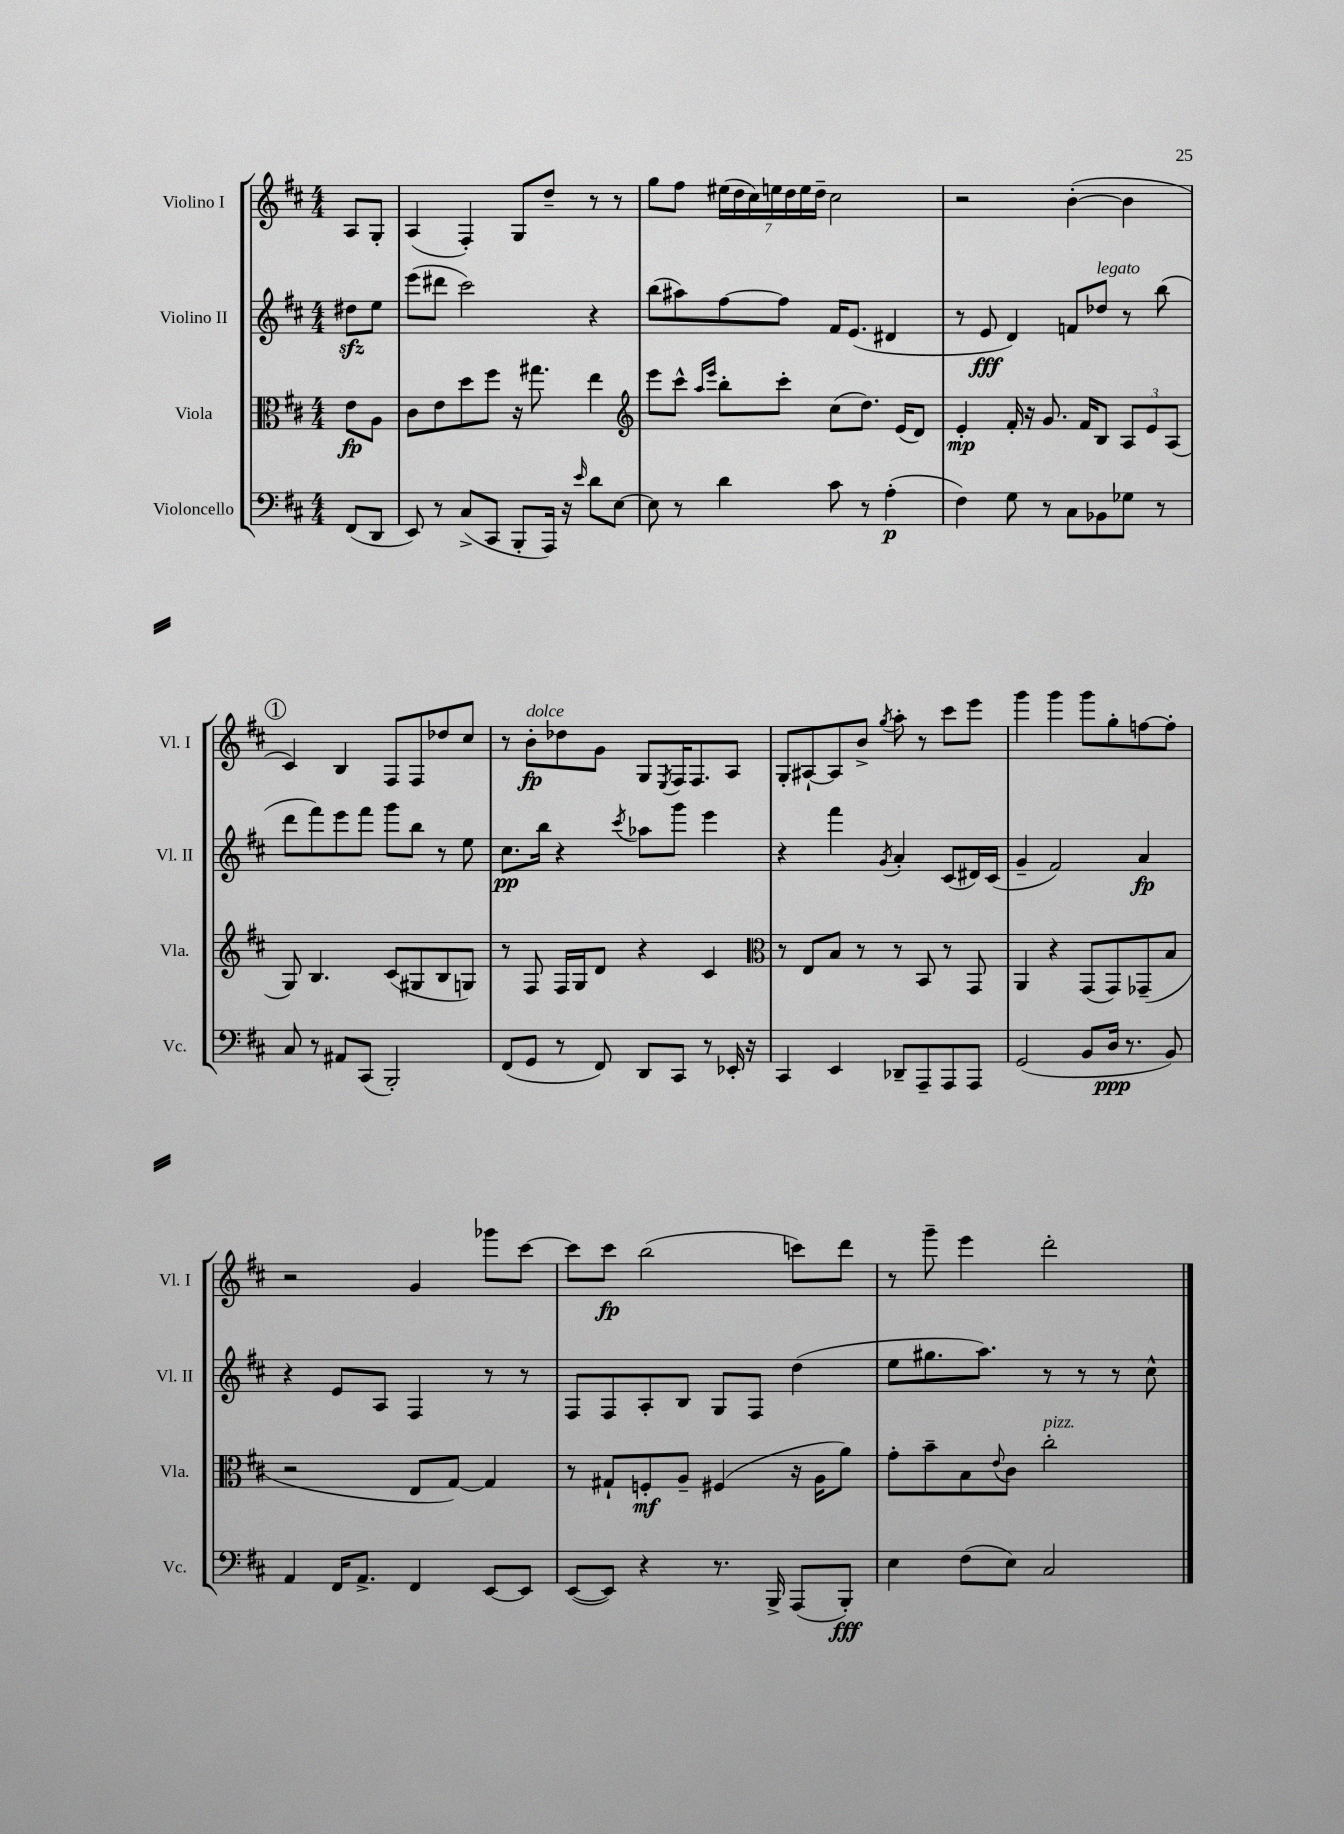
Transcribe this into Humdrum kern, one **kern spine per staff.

**kern	**kern	**kern	**kern
*staff4	*staff3	*staff2	*staff1
*clefF4	*clefC3	*clefG2	*clefG2
*k[f#c#]	*k[f#c#]	*k[f#c#]	*k[f#c#]
*M4/4	*M4/4	*M4/4	*M4/4
(8FF#	8e	8dd#	8A
8DD	8A	8ee	8G'
=	=	=	=
8EE)	8c#	(8eee	(4A
8r	8e	8ddd#	.
(8C#^	8dd	2ccc#)	4F#')
8CC#	8ff#	.	.
8BBB'	16r	.	8G
.	8.gg#	.	.
16AAA)	.	.	8dd~
16r	.	.	.
16qqe	.	.	.
8d	4ee	4r	8r
[8E	.	.	8r
=	=	=	=
*	*clefG2	*	*
8E]	8eee	(8bb	8gg
8r	8ccc#^^	8aa#)	8ff#
.	16qqaa	.	.
.	16qqeee	.	.
4d	8bb'	[8ff#	(28ee#
.	.	.	28dd
.	.	.	28cc#)
.	.	.	28ee
.	8ccc#'	8ff#]	.
.	.	.	28dd
.	.	.	28ee
.	.	.	28dd~
8c#	(8cc#	16f#	2cc#
.	.	(8.e	.
8r	8.dd)	.	.
(4A'	.	4d#	.
.	(16e	.	.
.	8d)	.	.
=	=	=	=
4F#)	4e'	8r	2r
.	.	8e	.
8G	16f#'	4d)	.
.	16r	.	.
8r	8.g	.	.
8C#	.	8f	([4b'
.	16f#	.	.
8BB-	8B	8dd-	.
8G-	12A	8r	4b]
.	12e	.	.
8r	.	(8bb	.
.	(12A	.	.
=	=	=	=
8C#	8G)	8ddd	4c#)
8r	4.B	8fff#)	.
8AA#	.	8eee	4B
(8CC#	.	8fff#	.
2BBB')	(8c#	8ggg	8F#
.	8G#	8bb	8F#
.	8B	8r	8dd-
.	8G)	8ee	8cc#
=	=	=	=
(8FF#	8r	8.cc#	8r
8GG	8F#	.	8b'
.	.	16bb	.
8r	16F#	4r	8dd-
.	16G	.	.
8FF#)	8d	.	8g
.	.	8qccc#	.
8DD	4r	8aa-	8G
.	.	.	8qE
8CC#	.	8ggg	16F#
.	.	.	8.F#
8r	4c#	4eee	.
16EE-'	.	.	8A
16r	.	.	.
=	=	=	=
*	*clefC3	*	*
4CC#	8r	4r	8G'
.	8E	.	[8A#`
4EE	8B	4fff#	8A#]
.	8r	.	8b^
.	.	8qg	8qgg
8DD-~	8r	4a'	8aa'
8AAA~	8BB	.	8r
8AAA	8r	(8c#	8ccc#
8AAA	8GG	16d#)	8eee
.	.	(16c#	.
=	=	=	=
(2GG	4AA	4g~	4ggg
.	4r	2f#)	4ggg
8BB	(8GG	.	8ggg
16D	8GG)	.	8gg'
8.r	.	.	.
.	(8GG-~	4a	[8ff
8BB)	8B	.	8ff']
=	=	=	=
4AA	2r	4r	2r
16FF#	.	8e	.
8.AA^	.	.	.
.	.	8A	.
4FF#	8E	4F#	4g
.	[8G)	.	.
[8EE	4G]	8r	8ggg-
8EE]	.	8r	[8ccc#
=	=	=	=
([8EE	8r	8F#	8ccc#]
8EE])	8G#`	8F#	8ccc#
4r	8F'	8A'	(2bb
.	8A~	8B	.
8.r	(4F#	8G	.
.	.	8F#	.
16BBB^	.	.	.
(8AAA	16r	(4dd	8ccc)
.	16A	.	.
8BBB')	8a)	.	8ddd
=	=	=	=
4E	8g'	8ee	8r
.	8b~	8.gg#	8ggg~
(8F#	8B	.	4eee
.	.	8.aa)	.
.	8qqe	.	.
8E)	8c#	.	.
2C#	2cc#'	8r	2ddd'
.	.	8r	.
.	.	8r	.
.	.	8cc#^^	.
==	==	==	==
*-	*-	*-	*-
